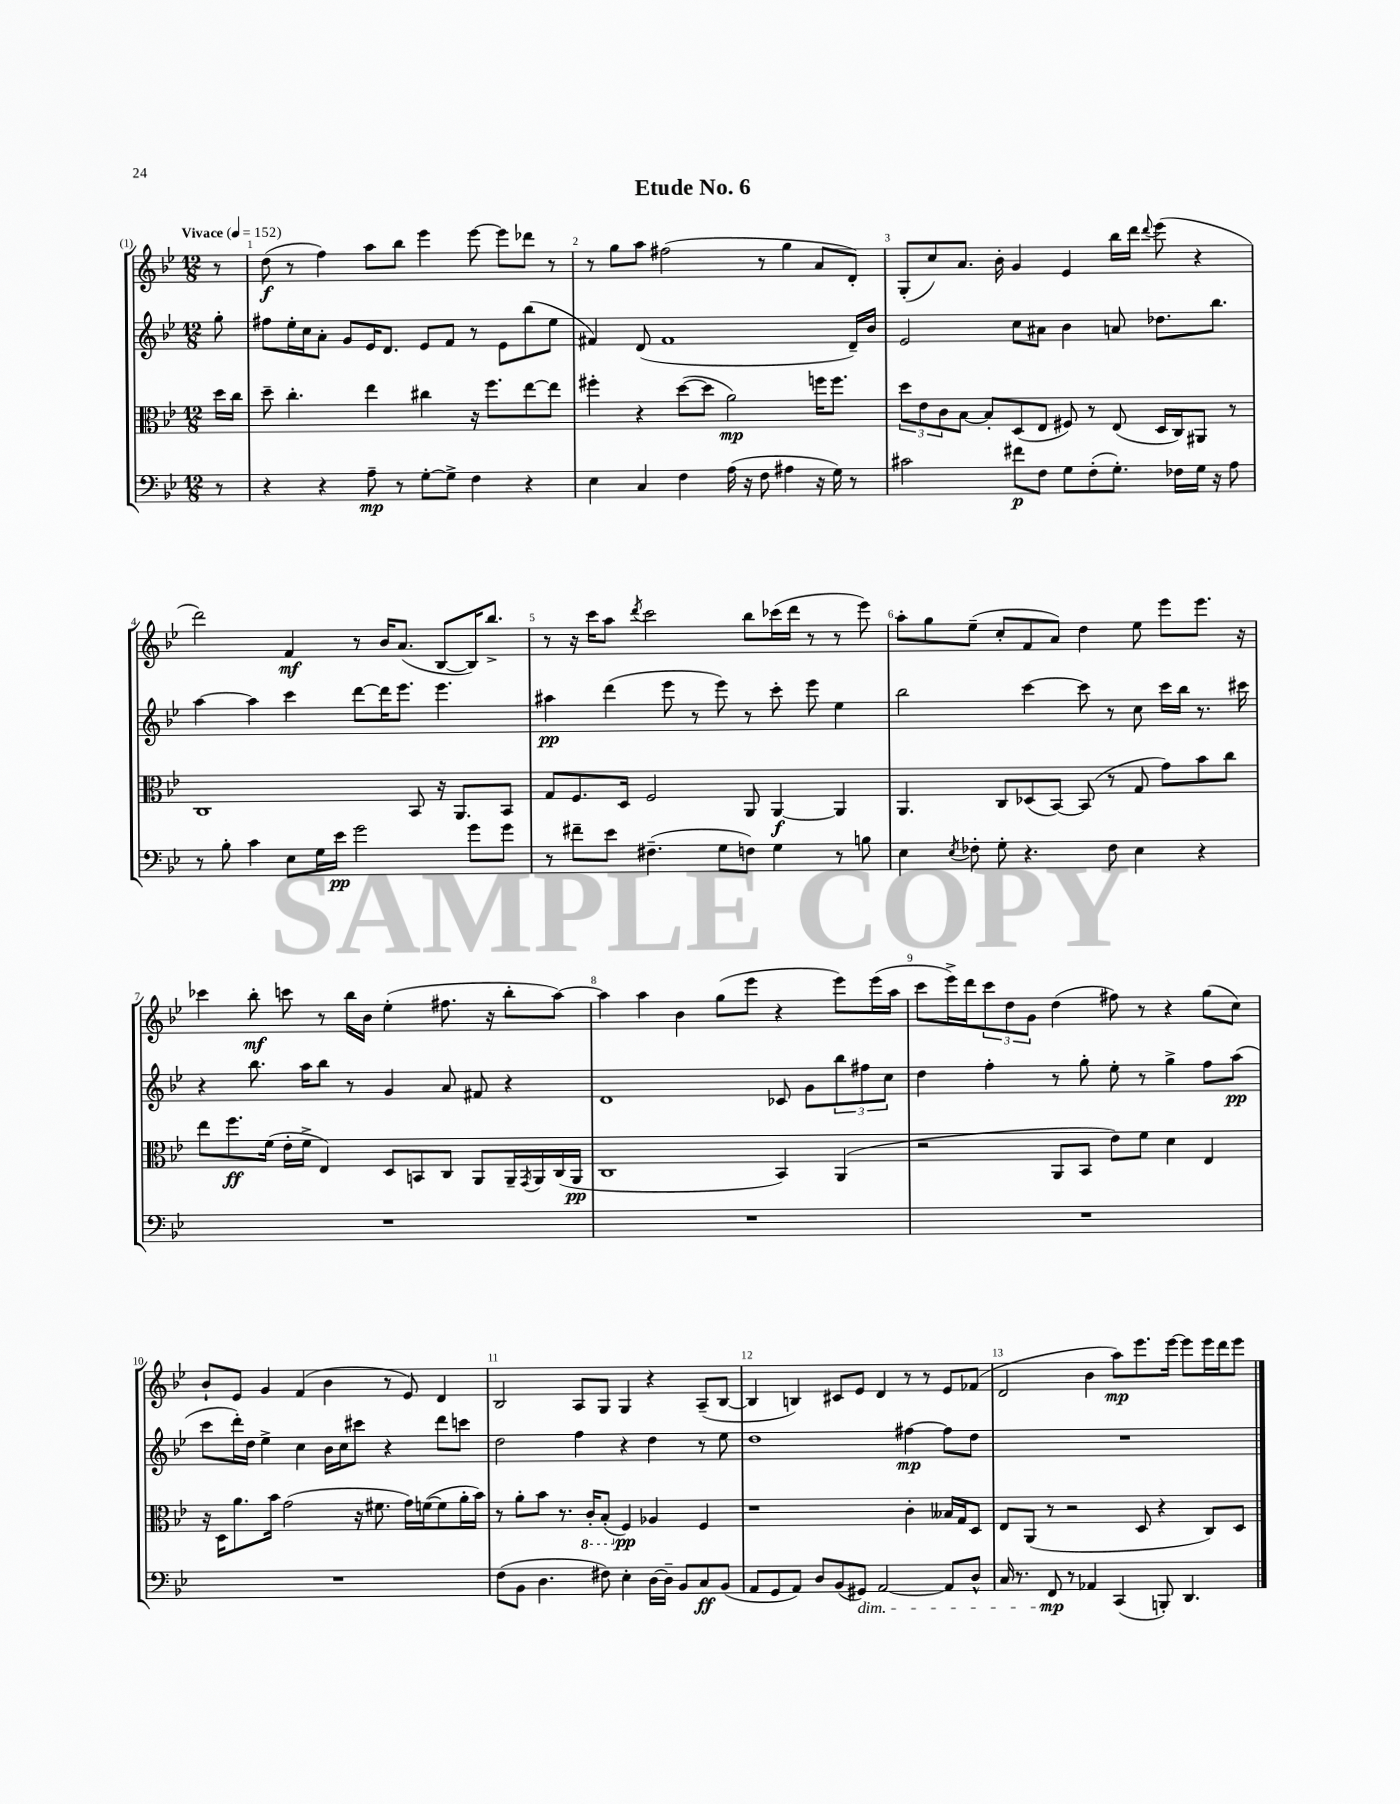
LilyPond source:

\header { title = "Etude No. 6" }
<<
\new StaffGroup <<
\new Staff = "s0" {
    \clef treble \key bes \major \numericTimeSignature \time 12/8 \partial 8 \tempo "Vivace" 4 = 152
    r8 |
    d''8\f( r8 f''4) a''8 bes''8 ees'''4 ees'''8~ ees'''8 des'''8 r8 |
    r8 g''8 a''8 fis''2( r8 g''4 a'8 d'8-.) |
    g8-.( c''8) a'8. bes'16-. g'4 ees'4 bes''16 d'''16 \appoggiatura { d'''8 } ees'''8( r4 |
    d'''2) f'4\mf r8 bes'16 a'8.( bes8~ bes16) bes''8.-> |
    r8 r16 c'''16 a''8 \acciaccatura { d'''8 } c'''2 bes''8 ces'''16( d'''16 r8 r8 ees'''8) |
    a''8-. g''8 ees''8--( c''8-. f'8 a'8) d''4 ees''8 ees'''8 ees'''8. r16 |
    ces'''4 bes''8-.\mf c'''8 r8 bes''16 bes'16 ees''4-.( fis''8. r16 bes''8-. a''8~) |
    a''4 a''4 bes'4 g''8( ees'''8 r4 ees'''8) ees'''16( a''16 |
    c'''8 ees'''16->) d'''16 \tuplet 3/2 { c'''8 d''8 g'8 } d''4( fis''8) r8 r4 g''8( c''8) |
    bes'8-! ees'8 g'4 f'4( bes'4 r8 ees'8) d'4 |
    bes2 a8 g8 g4 r4 a8--( bes8~ |
    bes4 b4) cis'8 ees'8 d'4 r8 r8 ees'8 fes'8( |
    d'2 bes'4 a''8\mp) ees'''8. ees'''16~ ees'''8 ees'''16 d'''16 ees'''8 \bar "|." |
}
\new Staff = "s1" {
    \clef treble \key bes \major \numericTimeSignature \time 12/8 \partial 8
    g''8-. |
    fis''8 ees''16-. c''16 a'8-. g'8 ees'16 d'8. ees'8 f'8 r8 ees'8 bes''8( ees''8 |
    fis'4) d'8( fis'1 d'16--) bes'16 |
    ees'2 c''8 ais'8 bes'4 a'8 des''8. bes''8. |
    a''4~ a''4 c'''4 d'''8~ d'''16 ees'''8. ees'''4. |
    ais''4\pp d'''4( ees'''8 r8 ees'''8) r8 c'''8-. ees'''8 ees''4 |
    bes''2 c'''4~ c'''8 r8 c''8 c'''16 bes''16 r8. cis'''16 |
    r4 bes''8. a''16 bes''8 r8 g'4 a'8 fis'8 r4 |
    d'1 ces'8 g'8 \tuplet 3/2 { bes''8 fis''8 c''8 } |
    d''4 f''4-. r8 g''8-. ees''8-. r8 g''4-> f''8 a''8\pp( |
    c'''8 d'''16-.) d''16 ees''4-> c''4 bes'16 c''16 cis'''8 r4 d'''8 c'''8 |
    d''2 f''4 r4 d''4 r8 ees''8 |
    d''1 fis''4~\mp fis''8 d''8 |
    R1. \bar "|." |
}
\new Staff = "s2" {
    \clef alto \key bes \major \numericTimeSignature \time 12/8 \partial 8
    d''16 c''16 |
    d''8-- c''4.-. ees''4 cis''4 r16 f''8. ees''8~ ees''8 |
    fis''4-. r4 d''8~( d''8 a'2\mp) f''16 f''8. |
    \tuplet 3/2 { d''8 ees'8 c'8 } bes8~ bes8-. d8( ees8 fis8) r8 ees8( d16 c16) ais,8 r8 |
    c1 bes,8 r16 a,8. bes,8 |
    g8 f8. d16 f2 a,8 a,4~\f a,4 |
    a,4. c8 des8( bes,8~) bes,8( r8 g8 g'8) bes'8 c''8 |
    ees''8 f''8.\ff f'16( ees'16-. f'16-> ees4) d8 b,8 c8 a,8 a,16-- \acciaccatura { g,8 } a,16 c16( a,16\pp |
    c1 bes,4) a,4( |
    r2 a,8 bes,8 ees'8) f'8 d'4 ees4 |
    r16 d16 a'8. bes'16 g'2( r16 fis'8. g'16) f'16~( f'8 a'16-. bes'16) |
    r8 a'8-. bes'8 r8. \ottava #-1 c16-. bes,8-.( \ottava #0 f4\pp) aes4 f4 |
    r1 c'4-. beses16 g16 d8 |
    ees8 a,8( r8 r2 d8 r4 c8) d8 \bar "|." |
}
\new Staff = "s3" {
    \clef bass \key bes \major \numericTimeSignature \time 12/8 \partial 8
    r8 |
    r4 r4 a8--\mp r8 g8~-. g8-> f4 r4 |
    ees4 c4 f4 a16( r16 f8 ais4 r16 g16) r8 |
    cis'2 fis'8\p f8 g8 f8-.( g8.-.) fes16 g16 r16 a8 |
    r8 bes8-. c'4 ees8 g16 ees'16\pp g'2 g'8 g'8 |
    r8 fis'8-- ees'8 fis4.--( g8 f8) g4 r8 b8 |
    ees4 \acciaccatura { ees8 } fes8-. g8-. r4. fes8 ees4 r4 |
    R1. |
    R1. |
    R1. |
    R1. |
    f8( bes,8 d4. fis8) ees4-. d16~ d16-- bes,8 c8\ff bes,8( |
    a,8 g,8 a,8) d8 bes,8( gis,8\dim) a,2~ a,8 d8-^ |
    c16 r8. f,8\mp\! r8 aes,4 c,4( b,,8-.) d,4. \bar "|." |
}
>>
>>
\layout { \context { \Score \override BarNumber.break-visibility = ##(#f #t #t) barNumberVisibility = #all-bar-numbers-visible } }
